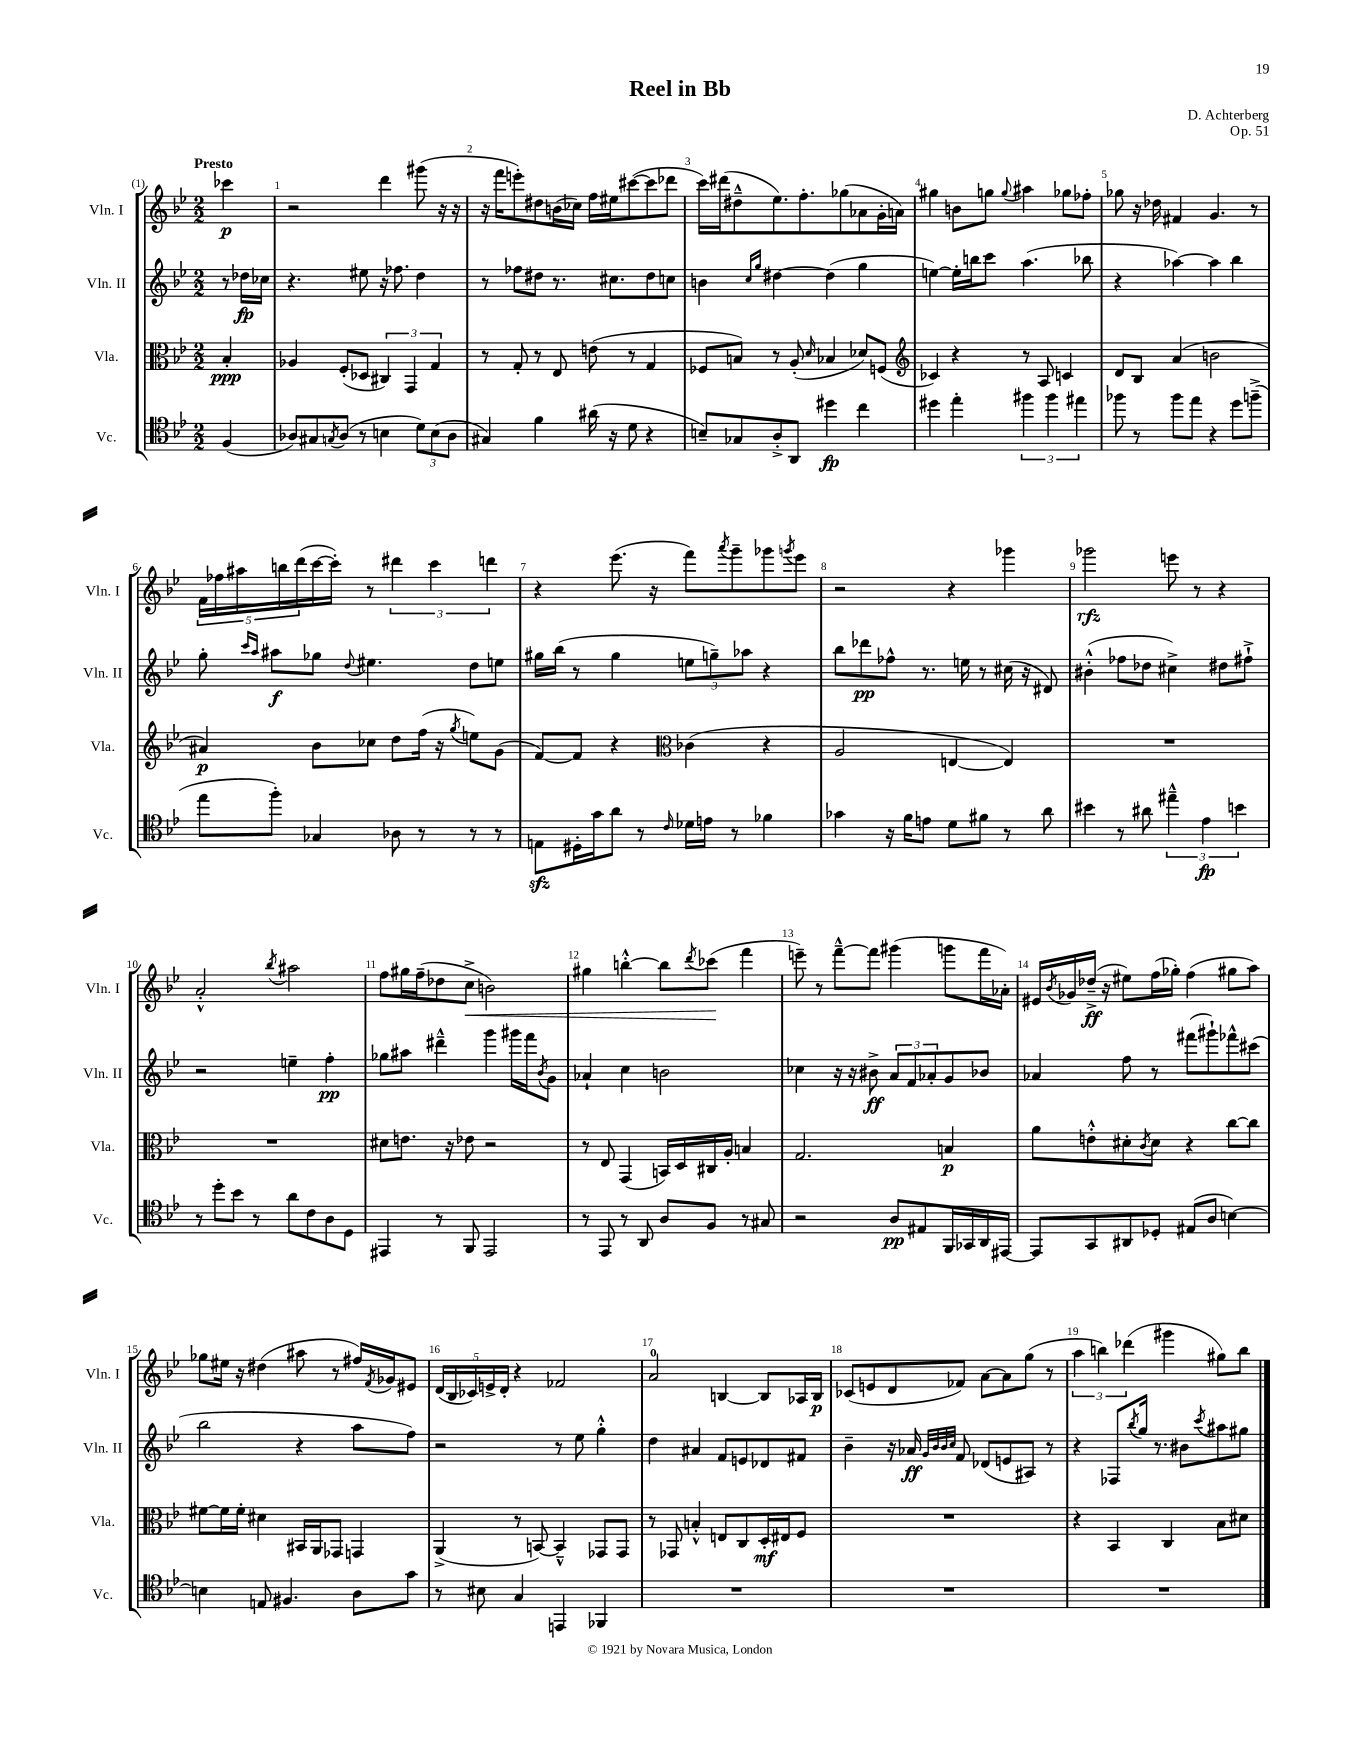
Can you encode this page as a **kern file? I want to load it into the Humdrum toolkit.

**kern	**kern	**kern	**kern
*staff4	*staff3	*staff2	*staff1
*clefC4	*clefC3	*clefG2	*clefG2
*k[b-e-]	*k[b-e-]	*k[b-e-]	*k[b-e-]
*M2/2	*M2/2	*M2/2	*M2/2
(4F	4B-'	8r	4ccc-
.	.	16dd-	.
.	.	16cc-	.
=	=	=	=
8A-)	4A-	4.r	2r
8G#	.	.	.
8qG	.	.	.
(8A-	(8F'	.	.
8r	8D-	8ee#	.
4B	6C#)	16r	4ddd
.	.	8.ff-	.
.	6GG	.	.
12d)	.	4dd	(8ggg#
(12B	6G	.	.
.	.	.	16r
12A-	.	.	.
.	.	.	16r
=	=	=	=
4G#)	8r	8r	16r
.	.	.	16fff
.	8G'	8ff-	8eee')
4f	8r	8dd#	8dd#
.	8E-	8.r	(16b
.	.	.	16cc-)
(16a#	(8e	.	16ff
16r	.	8.cc#	16ee#
8d	8r	.	([8ccc#
4r	4G	8dd#	8ccc#]
.	.	8cc	8ddd-
=	=	=	=
8B~)	8F-	4b	16ccc)
.	.	.	(16ddd#
8G-	8B)	.	8dd#~^^
.	.	16qqcc	.
.	.	16qqgg	.
8A'^	8r	[4dd#	8.ee-)
8AA	(8A'	.	.
.	.	.	8.ff'
.	16qqd	.	.
4dd#	4B-	(4dd#]	.
.	.	.	(8gg-
4cc	8d-)	4gg	8a-
.	(8F	.	16g'
.	.	.	16a)
=	=	=	=
*	*clefG2	*	*
4dd#	4c-)	[4ee)	4gg#
4ee-'	4r	16ee']	8b
.	.	16bb	.
.	.	8ccc	8gg
.	.	.	8qqgg
6ff#	8r	(4.aa	4aa#
.	8A	.	.
6ff#	.	.	.
.	4c	.	8gg-
6ee#	.	.	.
.	.	8bb-	8ff-'
=	=	=	=
8ff-	8d	4r	8gg-
8r	8B-	.	16r
.	.	.	16dd-
8ff-	(4a	[4aa-)	4f#
8ee-	.	.	.
4r	2b	4aa-]	4.g
8dd	.	4bb-	.
(8ff~^	.	.	8r
=	=	=	=
8ee-	4a#)	8gg'	20f
.	.	.	20ff-
.	.	.	20aa#
.	.	16qqccc	.
.	.	16qqaa	.
8ff')	.	8aa#	.
.	.	.	20bb
.	.	.	(20ddd
4G-	8b-	8gg-	[16ccc
.	.	.	16ccc'])
.	.	8qqdd	.
.	8cc-	4.ee#	8r
8A-	8dd	.	6ddd#
8r	(16ff	.	.
.	.	.	6ccc
.	16r	.	.
.	8qgg	.	.
8r	8ee)	8dd	.
.	.	.	6ddd
8r	(8g	8ee	.
=	=	=	=
8E	[8f)	16gg#	4r
.	.	(16bb-	.
16D#'	8f]	8r	.
16g	.	.	.
8a	4r	4gg#	(8.eee-
8r	.	.	.
.	.	.	16r
*	*clefC3	*	*
16qqc	.	.	.
16d-	(4c-	12ee	8fff)
16e	.	.	.
.	.	12gg~)	.
.	.	.	8qaaa
8r	.	.	8ggg~
.	.	12aa-	.
4f-	4r	4r	8ggg-
.	.	.	8qggg
.	.	.	8eee-
=	=	=	=
4g-	2A	8bb-	2r
.	.	8ddd-	.
16r	.	8ff-^^	.
16f	.	.	.
8e	.	8.r	.
8d	[4E	.	4r
.	.	16ee	.
8f#	.	8r	.
8r	4E])	(16cc#	4ggg-
.	.	16r	.
8a	.	8d#)	.
=	=	=	=
4b#	1r	(4b#'^^	2ggg-
8r	.	8ff-	.
8a#	.	8dd-	.
6ee#~^^	.	4cc#^)	8eee
.	.	.	8r
6e-	.	.	.
.	.	8dd#	4r
6b	.	.	.
.	.	8ff#`^	.
=	=	=	=
8r	1r	2r	2a'^^
8dd'	.	.	.
8b-	.	.	.
8r	.	.	.
.	.	.	8qbb-
8a	.	4ee~	2aa#
8c	.	.	.
8A	.	4ff'	.
8D	.	.	.
=	=	=	=
4EE#	8d#	8gg-	8ff
.	8.e	8aa#	16gg#
.	.	.	(16ff~
8r	.	4ddd#~^^	8dd-
.	16r	.	.
8FF	8e-	.	8cc^
2EE#	2r	4ggg	2b)
.	.	16ggg#	.
.	.	16fff	.
.	.	8qb-	.
.	.	8g	.
=	=	=	=
8r	8r	4a-`	4gg#
8EE-	8E-	.	.
8r	(4GG	4cc	[4bb'^^
8AA	.	.	.
8A	16BB)	2b	8bb]
.	16D	.	.
.	.	.	8qddd
8F	16C#	.	(8ccc-
.	16A'	.	.
8r	4B	.	4fff
8G#	.	.	.
=	=	=	=
2r	2.G	4cc-	8eee~)
.	.	.	8r
.	.	16r	[8fff~^^
.	.	16r	.
.	.	8b#^	8fff]
8A	.	12a	(4ggg#
.	.	12f	.
8E#	.	.	.
.	.	12a-'	.
16FF	4B	8g	8ggg
16GG-	.	.	.
16AA	.	8b-	16fff
[16EE#	.	.	16a-')
=	=	=	=
8EE#]	8a	4a-	16e#
.	.	.	8qb-
.	.	.	16g-
8GG	8e'^^	.	(16dd-~^
.	.	.	16r
8AA#	8d#'	8ff	8ee#)
.	8qc	.	.
8D-'	8d#	8r	(16ff
.	.	.	16gg-')
(8E#	4r	(8fff#	(4ff
8A	.	8ggg#`)	.
[4B)	[8cc	8fff-^^	8gg#
.	8cc]	(8ccc#	8aa)
=	=	=	=
4B]	[8f#	2bb-	8gg-
.	16f#]	.	16ee#
.	16f#'	.	16r
8E	4d#	.	(4dd#
4.F#	.	.	.
.	16BB#	4r	8aa#
.	16AA	.	.
.	8GG-	.	8r
8A	4GG	8aa	16ff#)
.	.	.	8qf
.	.	.	16g-
8g	.	8ff)	8e#
=	=	=	=
8r	(4AA^	2r	(20d
.	.	.	20B-
.	.	.	20c-)
8B#	.	.	.
.	.	.	20e^
.	.	.	20d'
4G	8r	.	4r
.	[8BB)	.	.
4EE	4BB~^^]	8r	2f-
.	.	8ee-	.
4FF-	8GG-	4gg'^^	.
.	8GG-	.	.
=	=	=	=
1r	8r	4dd	2a
.	8GG-	.	.
.	4B'^^	4a#	.
.	8E	8f	[4B
.	8C	8e	.
.	16D'	8d-	8B]
.	16E#	.	.
.	8F	8f#	16A-
.	.	.	16B
=	=	=	=
1r	1r	4b-~	(8c-
.	.	.	8e
.	.	16r	8d
.	.	16a-	.
.	.	32qqg	.
.	.	32qqb-	.
.	.	32qqb-	.
.	.	32qqcc	.
.	.	8f	8f-)
.	.	(8d-	[8a
.	.	8e	8a]
.	.	8A#)	(8gg
.	.	8r	8r
=	=	=	=
1r	4r	4r	6aa
.	.	.	6bb)
.	4BB-	8F-	.
.	.	.	(6ddd-
.	.	8qbb-	.
.	.	16gg	.
.	.	8.r	.
.	4C	.	4ggg#
.	.	8b#	.
.	.	8qccc	.
.	8B-	8aa#	8gg#)
.	8d#	8gg#	8bb
==	==	==	==
*-	*-	*-	*-
